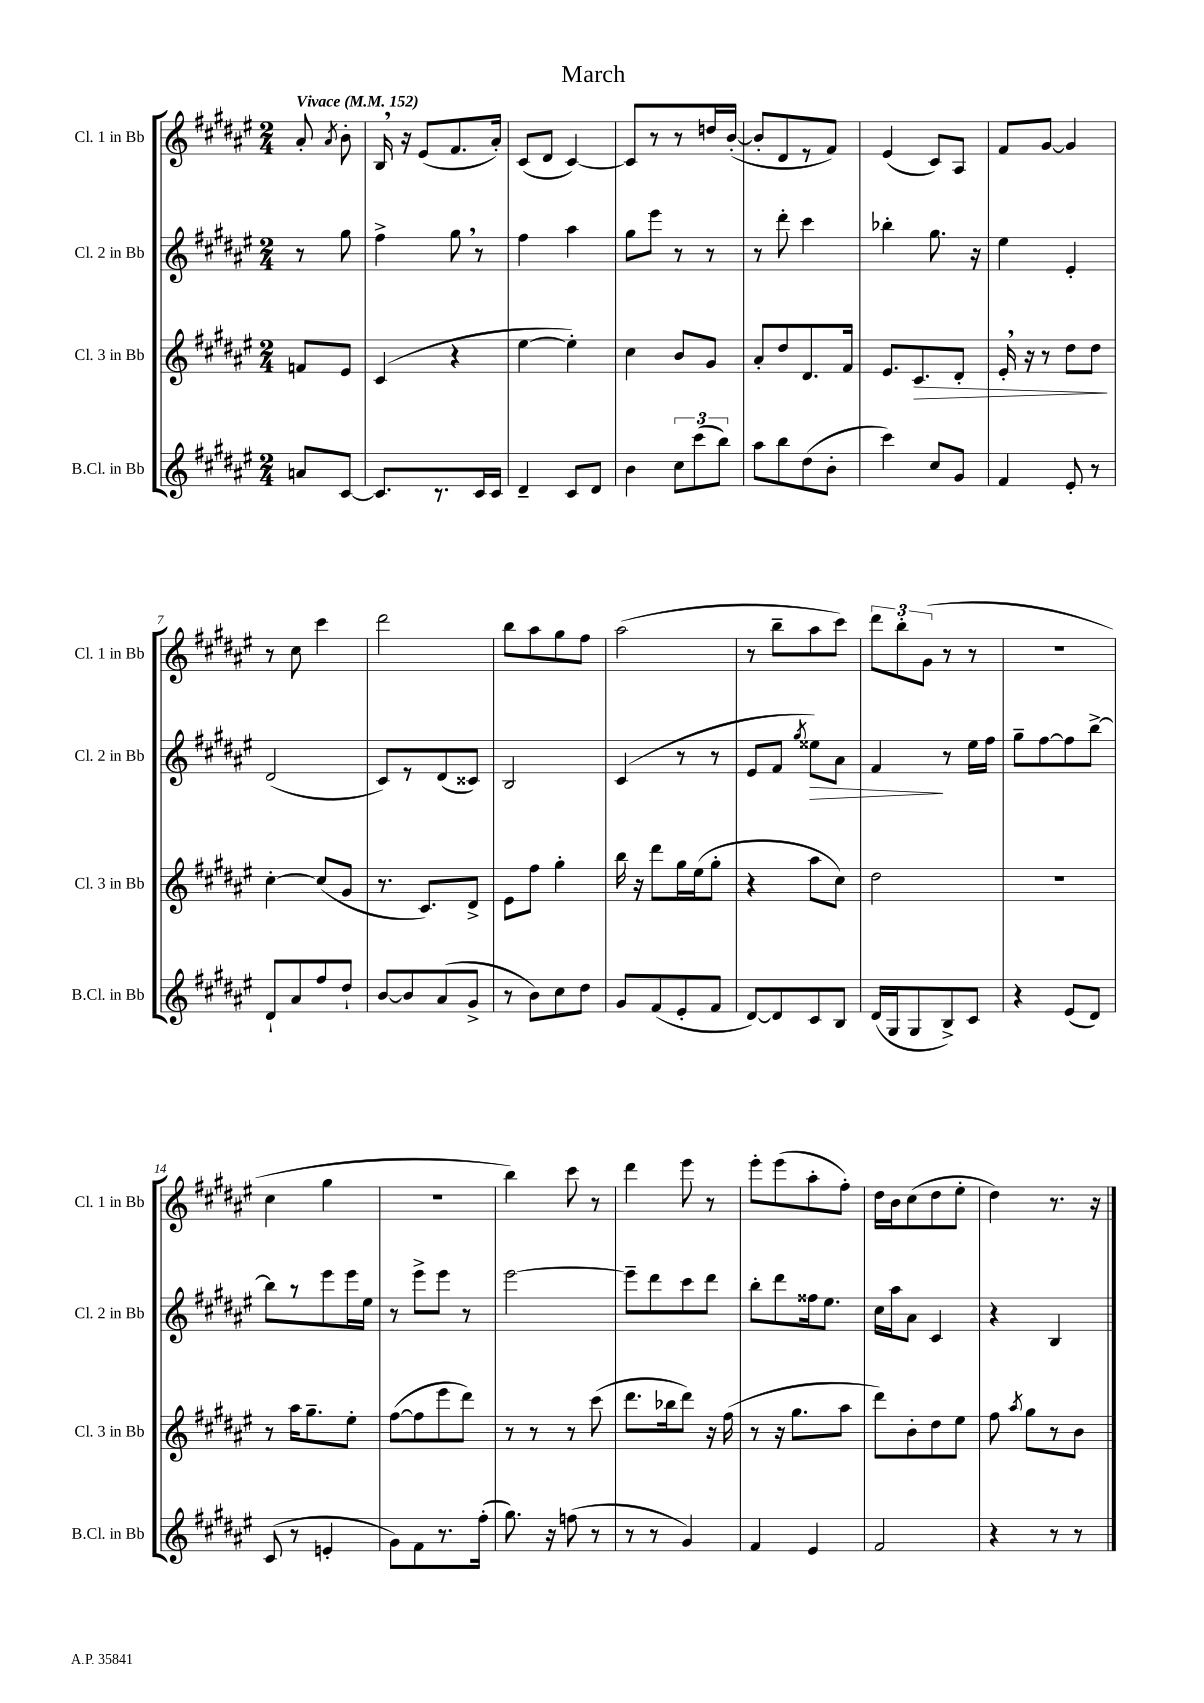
\header { title = "March" }
<<
\new StaffGroup <<
\new Staff = "s0" \with { instrumentName = "Cl. 1 in Bb" shortInstrumentName = "Cl. 1 in Bb" } {
    \clef treble \key fis \major \numericTimeSignature \time 2/4 \partial 4 \tempo "Vivace" 4 = 152
    \autoBeamOff ais'8-. \acciaccatura { ais'8 } b'8-. |
    b16 \breathe r16 eis'8[( fis'8. ais'16]-.) |
    cis'8[( dis'8] cis'4~) |
    cis'8[ r8 r8 d''16 b'16]~-.( |
    b'8[-. dis'8 r8 fis'8]) |
    eis'4( cis'8[) ais8] |
    fis'8[ gis'8]~ gis'4 |
    r8 cis''8 cis'''4 |
    dis'''2 |
    b''8[ ais''8 gis''8 fis''8] |
    ais''2( |
    r8 b''8[-- ais''8 cis'''8]) |
    \tuplet 3/2 { dis'''8[ b''8-. gis'8]( } r8 r8 |
    R2 |
    cis''4 gis''4 |
    R2 |
    b''4) cis'''8 r8 |
    dis'''4 eis'''8 r8 |
    eis'''8[-. eis'''8( ais''8-. fis''8]-.) |
    dis''16[ b'16 cis''8( dis''8 eis''8]-. |
    dis''4) r8. r16 \bar "|." |
}
\new Staff = "s1" \with { instrumentName = "Cl. 2 in Bb" shortInstrumentName = "Cl. 2 in Bb" } {
    \clef treble \key fis \major \numericTimeSignature \time 2/4 \partial 4
    \autoBeamOff r8 gis''8 |
    fis''4-> gis''8 \breathe r8 |
    fis''4 ais''4 |
    gis''8[ eis'''8] r8 r8 |
    r8 dis'''8-. cis'''4 |
    bes''4-. gis''8. r16 |
    eis''4 eis'4-. |
    dis'2( |
    cis'8[) r8 dis'8( cisis'8]) |
    b2 |
    cis'4( r8 r8 |
    eis'8[ fis'8] \acciaccatura { gis''8 } eisis''8[\>) ais'8] |
    fis'4\! r8 eis''16[ fis''16] |
    gis''8[-- fis''8~ fis''8 b''8]~-> |
    b''8[ r8 eis'''8 eis'''16 eis''16] |
    r8 eis'''8[-> eis'''8] r8 |
    eis'''2~ |
    eis'''8[-- dis'''8 cis'''8 dis'''8] |
    b''8[-. dis'''8 fisis''16 eis''8.] |
    cis''16[ ais''16 ais'8] cis'4 |
    r4 b4 \bar "|." |
}
\new Staff = "s2" \with { instrumentName = "Cl. 3 in Bb" shortInstrumentName = "Cl. 3 in Bb" } {
    \clef treble \key fis \major \numericTimeSignature \time 2/4 \partial 4
    \autoBeamOff f'8[ eis'8] |
    cis'4( r4 |
    eis''4~ eis''4-.) |
    cis''4 b'8[ gis'8] |
    ais'8[-. dis''8 dis'8. fis'16] |
    eis'8.[ cis'8.\> dis'8]-. |
    eis'16-. \breathe r16 r8 dis''8[ dis''8]\! |
    cis''4~-. cis''8[( gis'8] |
    r8. cis'8.[) dis'8]-> |
    eis'8[ fis''8] gis''4-. |
    b''16 r16 dis'''8[ gis''16 eis''16( gis''8]-. |
    r4 ais''8[ cis''8]) |
    dis''2 |
    r2 |
    r8 ais''16[ gis''8.-- eis''8]-. |
    fis''8[~( fis''8 eis'''8 dis'''8]) |
    r8 r8 r8 cis'''8( |
    dis'''8.[ bes''16 dis'''8]) r16 fis''16( |
    r8 r16 gis''8.[ ais''8] |
    dis'''8[) b'8-. dis''8 eis''8] |
    fis''8 \acciaccatura { ais''8 } gis''8[ r8 b'8] \bar "|." |
}
\new Staff = "s3" \with { instrumentName = "B.Cl. in Bb" shortInstrumentName = "B.Cl. in Bb" } {
    \clef treble \key fis \major \numericTimeSignature \time 2/4 \partial 4
    \autoBeamOff a'8[ cis'8]~ |
    cis'8.[ r8. cis'16 cis'16] |
    dis'4-- cis'8[ dis'8] |
    b'4 \tuplet 3/2 { cis''8[ cis'''8( b''8]) } |
    ais''8[ b''8 dis''8( b'8]-. |
    cis'''4) cis''8[ gis'8] |
    fis'4 eis'8-. r8 |
    dis'8[-! ais'8 fis''8 dis''8]-! |
    b'8[~ b'8 ais'8( gis'8]-> |
    r8 b'8[) cis''8 dis''8] |
    gis'8[ fis'8( eis'8-. fis'8] |
    dis'8[~) dis'8 cis'8 b8] |
    dis'16[( gis16 gis8 b8->) cis'8] |
    r4 eis'8[( dis'8]) |
    cis'8( r8 e'4-. |
    gis'8[) fis'8 r8. fis''16]-.( |
    gis''8.) r16 f''8( r8 |
    r8 r8 gis'4) |
    fis'4 eis'4 |
    fis'2 |
    r4 r8 r8 \bar "|." |
}
>>
>>
